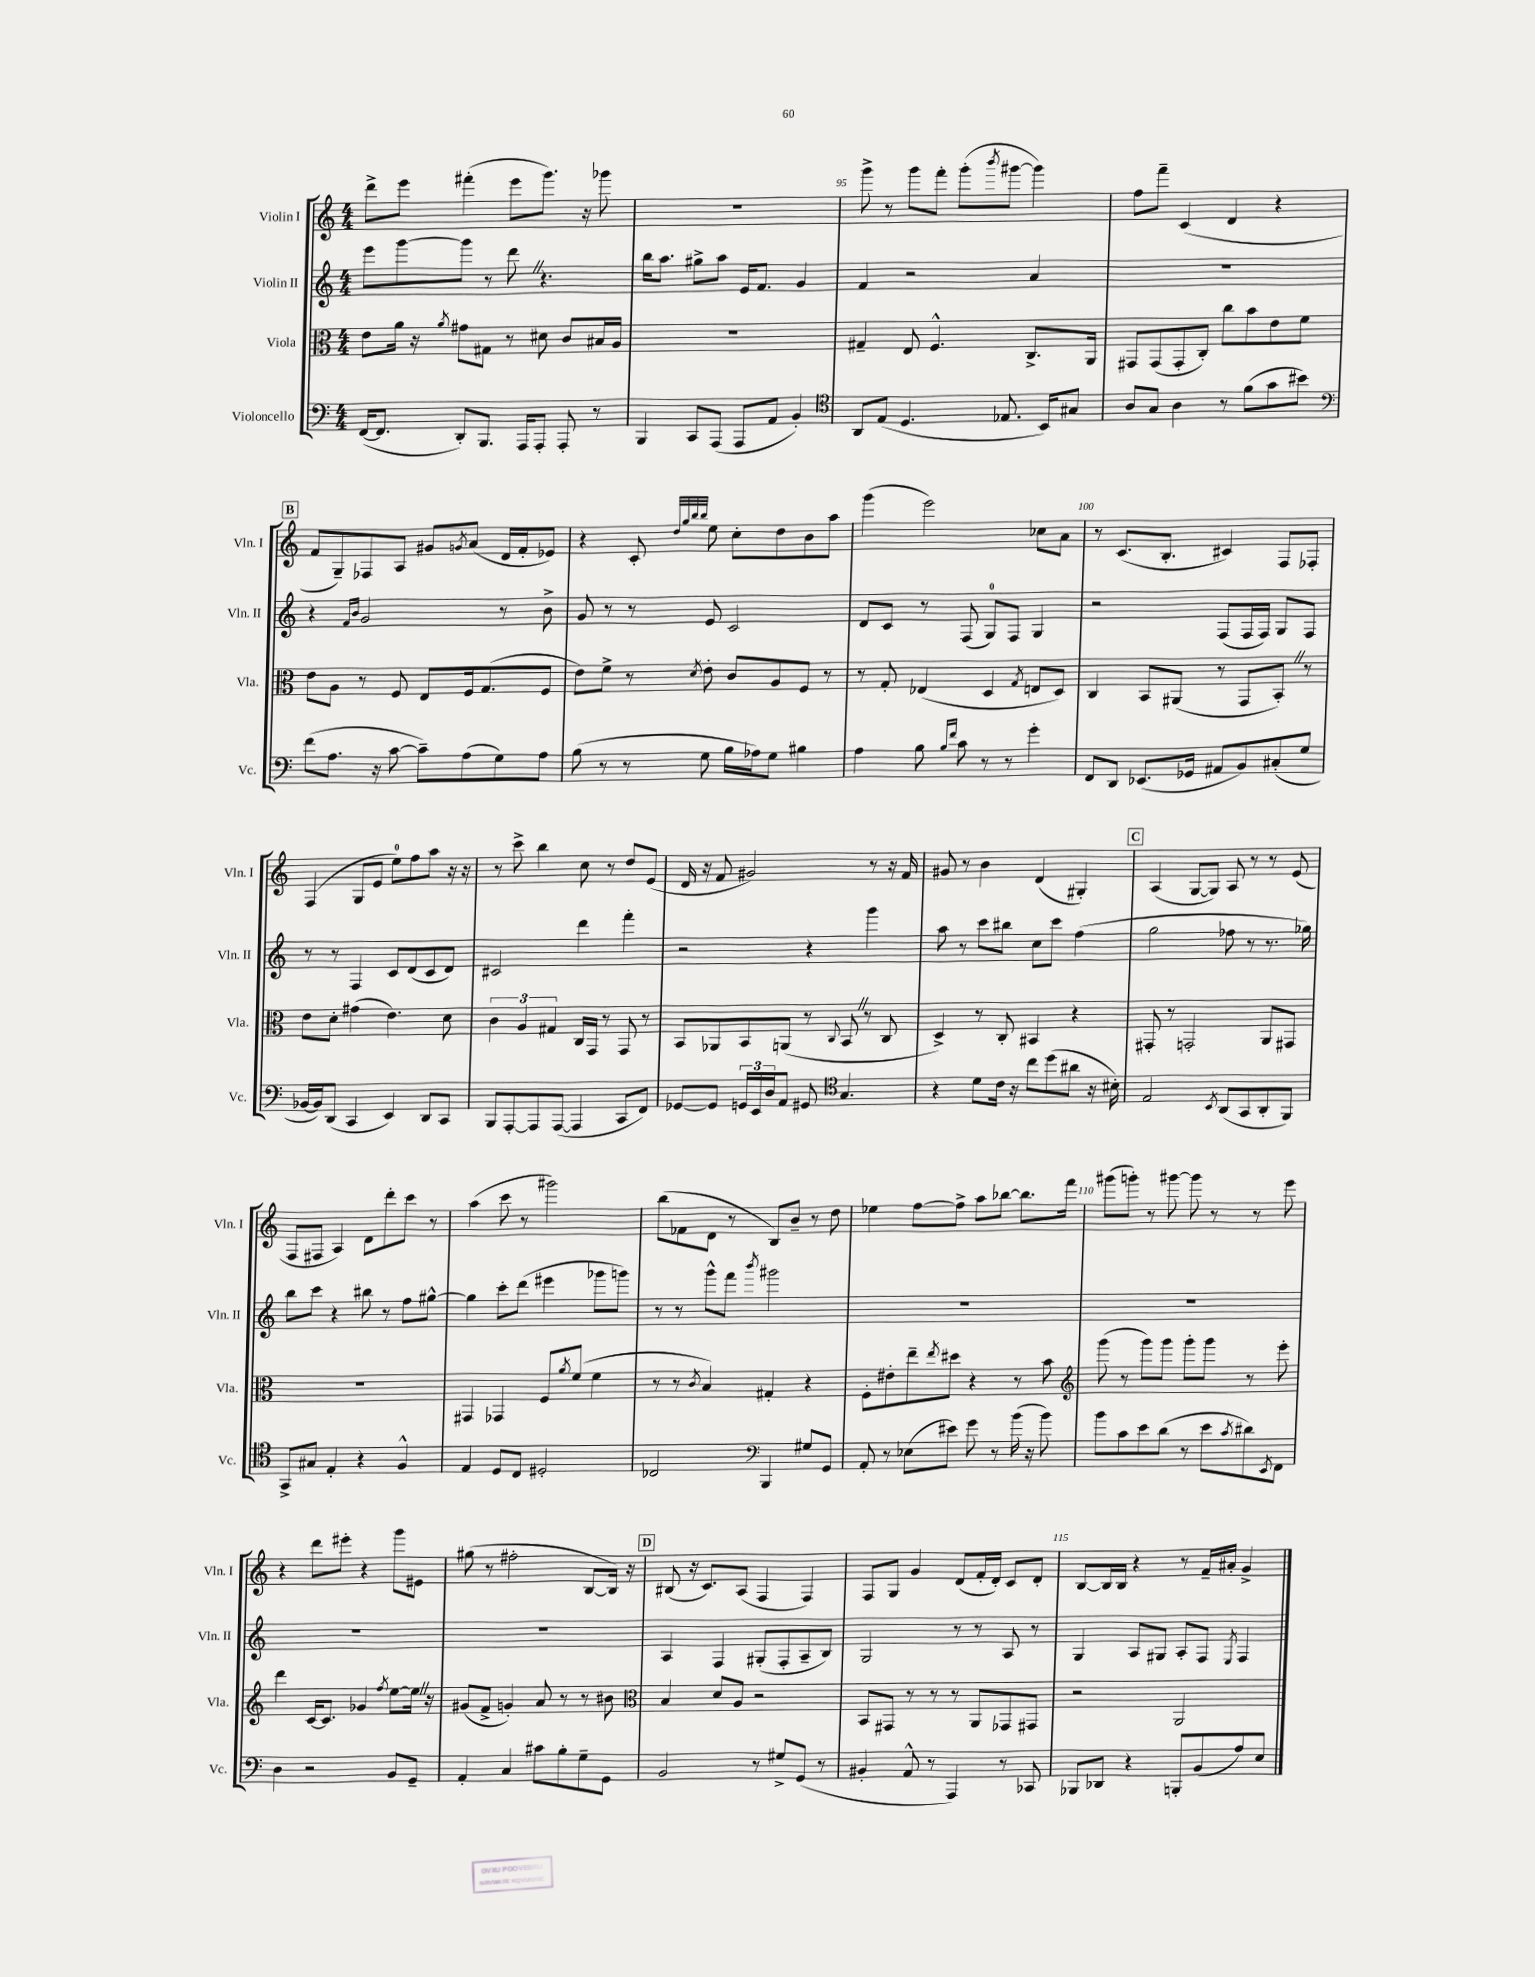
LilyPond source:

<<
\new StaffGroup <<
\new Staff = "s0" \with { instrumentName = "Violin I" shortInstrumentName = "Vln. I" } {
    \clef treble \key c \major \numericTimeSignature \time 4/4
    d'''8-> e'''8 fis'''4-.( e'''8 g'''8.) r16 ges'''8 |
    R1 |
    g'''8-> r8 g'''8 f'''8-. g'''8-.( \acciaccatura { b'''8 } gis'''8~ gis'''4) |
    f''8 f'''8-- c'4( d'4 r4 |
    \mark \markup { \box "B" } f'8 g8--) fes8 a8 gis'8 \acciaccatura { g'8 } a'8( d'16 f'16-. ees'8) |
    r4 c'8-. \grace { d''32 g''32 b''32 b''32 } e''8 c''8-. d''8 b'8 a''8 |
    g'''4( e'''2) ces''8 a'8 |
    r8 c'8.( b8.-. cis'4) f8 fes8-. |
    f4( g8 e'8 e''8-0) f''8 a''8 r16 r16 |
    r8 c'''8-> b''4 c''8 r8 d''8 e'8( |
    d'16 r16 f'8 gis'2) r8 r16 f'16 |
    gis'8 r8 b'4 d'4( gis4-.) |
    \mark \markup { \box "C" } a4( g8~ g8) a8 r8 r8 e'8( |
    f8 fis8 a4) d'8 d'''8-. c'''8 r8 |
    a''4( c'''8 r8 gis'''2) |
    b''8( fes'8 d'8 r8 b8) b'8-- r8 d''8 |
    ees''4 f''8~ f''8-> a''8 bes''8~ bes''8. f'''16 |
    gis'''8( g'''8-.) r8 gis'''8~ gis'''8 r8 r8 e'''8 |
    r4 d'''8 eis'''8-. r4 g'''8 eis'8 |
    gis''8( r8 fis''2-. b8~ b16) r16 |
    \mark \markup { \box "D" } bis8( r16 c'8.) a8( f4 f4) |
    f8 g8 g'4 d'8( f'16-. d'16-.) c'8 d'8-. |
    b8~ b16 b16 r4 r8 f'16-- ais'16-. g'4-> \bar "|." |
}
\new Staff = "s1" \with { instrumentName = "Violin II" shortInstrumentName = "Vln. II" } {
    \clef treble \key c \major \numericTimeSignature \time 4/4
    e'''8 g'''8~ g'''8 r8 d'''8 \once \override BreathingSign.text = \markup { \musicglyph "scripts.caesura.straight" } \breathe r4. |
    b''16 a''8. gis''8-> a''8 e'16 f'8. g'4 |
    f'4 r2 a'4 |
    R1 |
    \mark \markup { \box "B" } r4 \grace { f'16 b'16 } g'2 r8 b'8-> |
    g'8 r8 r8 e'8 c'2 |
    d'8 c'8 r8 f8( g8-0) f8 g4 |
    r2 f8( f16 f16) g8 f8 |
    r8 r8 f4 c'8 d'8( c'8 d'8) |
    cis'2 d'''4 f'''4-. |
    r2 r4 g'''4 |
    a''8 r8 c'''8 bis''8 c''8 c'''8 f''4( |
    \mark \markup { \box "C" } g''2 fes''8 r8 r8. ges''16) |
    b''8 c'''8 r4 bis''8 r8 f''8 gis''8~-^ |
    gis''4 c'''8-. d'''8( eis'''4 ges'''8 g'''8) |
    r8 r8 g'''8-^ f'''8 \acciaccatura { b'''8 } gis'''2 |
    R1 |
    R1 |
    R1 |
    R1 |
    \mark \markup { \box "D" } a4 f4 gis8-.( f8-. a8-- b8) |
    g2 r8 r8 a8 r8 |
    g4 a8 gis8 a8-. f8 \acciaccatura { e8 } f4 \bar "|." |
}
\new Staff = "s2" \with { instrumentName = "Viola" shortInstrumentName = "Vla." } {
    \clef alto \key c \major \numericTimeSignature \time 4/4
    e'8 a'16 r16 \acciaccatura { a'8 } gis'8 gis8 r8 dis'8 c'8 bis16 a16 |
    R1 |
    gis4-- e8 f4.-^ c8.-> a,16 |
    gis,8 gis,8( gis,8-. c8-.) c''8 b'8 e'8 f'8 |
    \mark \markup { \box "B" } e'8 a8 r8 f8 e8 f16 g8.( f8 |
    e'8) f'8-> r8 \acciaccatura { d'8 } e'8-. c'8 a8 f8 r8 |
    r8 g8-. ees4( d4 \acciaccatura { g8 } e8 d8) |
    c4 b,8 ais,8( r8 g,8 b,8-.) \once \override BreathingSign.text = \markup { \musicglyph "scripts.caesura.straight" } \breathe r8 |
    e'8 d'8-. gis'4( e'4.) d'8 |
    \tuplet 3/2 { c'4 a4 gis4 } c16 g,16 r8 g,8 r8 |
    b,8 aes,8 b,8 a,8( r8 \appoggiatura { c8 } b,8 \once \override BreathingSign.text = \markup { \musicglyph "scripts.caesura.straight" } \breathe r8 c8 |
    d4->) r8 c8-. bis,4 r4 |
    \mark \markup { \box "C" } gis,8-. r8 g,2-. a,8 gis,8 |
    R1 |
    gis,4 ges,4 f8 \acciaccatura { a'8 } f'8( f'4 |
    r8 r8 \acciaccatura { c'8 } b4) gis4-. r4 |
    f8-. eis'8-. e''8-- \acciaccatura { e''8 } dis''8 r4 r8 b'8 |
    \clef treble g'''8( r8 g'''8) g'''8 g'''8-. g'''8 r8 e'''8-. |
    d'''4 c'16~ c'8. ges'4 \acciaccatura { f''8 } e''8~ e''16 \once \override BreathingSign.text = \markup { \musicglyph "scripts.caesura.straight" } \breathe r16 |
    gis'8( f'8-> g'4-.) a'8 r8 r8 bis'8 |
    \mark \markup { \box "D" } \clef alto b4 d'8 a8 r2 |
    b,8 gis,8 r8 r8 r8 a,8 ges,8 gis,8 |
    r2 a,2 \bar "|." |
}
\new Staff = "s3" \with { instrumentName = "Violoncello" shortInstrumentName = "Vc." } {
    \clef bass \key c \major \numericTimeSignature \time 4/4
    f,16~( f,8. d,8-.) b,,8. a,,16 a,,8-. a,,8-. r8 |
    b,,4 c,8 a,,8( a,,8 a,8 b,4-.) |
    \clef tenor a,8 e8( d4. ees8. b,16) gis8 |
    a8 g8 a4 r8 f'8( g'8 bis'8) |
    \mark \markup { \box "B" } \clef bass f'8( a8. r16 c'8~ c'8--) a8( g8) a8 |
    b8( r8 r8 g8 b16 aes16) g8 bis4 |
    a4 b8 \grace { b16 f'16 } c'8 r8 r8 g'4-. |
    f,8 d,8 ees,8.( ges,16 ais,8 b,8) cis8-.( g8 |
    bes,16~ bes,16) d,8( c,4 e,4) d,8 c,8 |
    b,,8 a,,8~-. a,,8 a,,8~( a,,4 c,8 f,8) |
    ges,8~ ges,8 \tuplet 3/2 { g,16 e,16 d16 } a,8 gis,8 \clef tenor g4. |
    r4 d'8 c'16 r16 c''8 d''8( ais'8 r16 bis16-.) |
    \mark \markup { \box "C" } e2 \acciaccatura { b,8 } a,8( g,8 a,8-. f,8) |
    g,8-> gis8 e4-. r4 f4-^ |
    e4 d8 c8 dis2-. |
    ces2 \clef bass b,,4 gis8 g,8 |
    a,8-. r8 ees8( eis'8) g'8 r8 b'16( r16 b'8) |
    b'8 c'8 e'8 d'8( r8 e'8 \acciaccatura { c'8 } dis'8) \acciaccatura { e,8 } f,8 |
    d4 r2 b,8 g,8-- |
    a,4-. c4 cis'8 b8-. g8-- g,8 |
    \mark \markup { \box "D" } b,2 r8 gis8-> g,8( r8 |
    bis,4-. a,8-^ r8 a,,4) r8 ces,8 |
    bes,,8 des,8 r4 b,,8-. b,8( a8) e8 \bar "|." |
}
>>
>>
\layout { \context { \Score currentBarNumber = #93 \override BarNumber.break-visibility = ##(#f #t #t) barNumberVisibility = #(every-nth-bar-number-visible 5) } }
